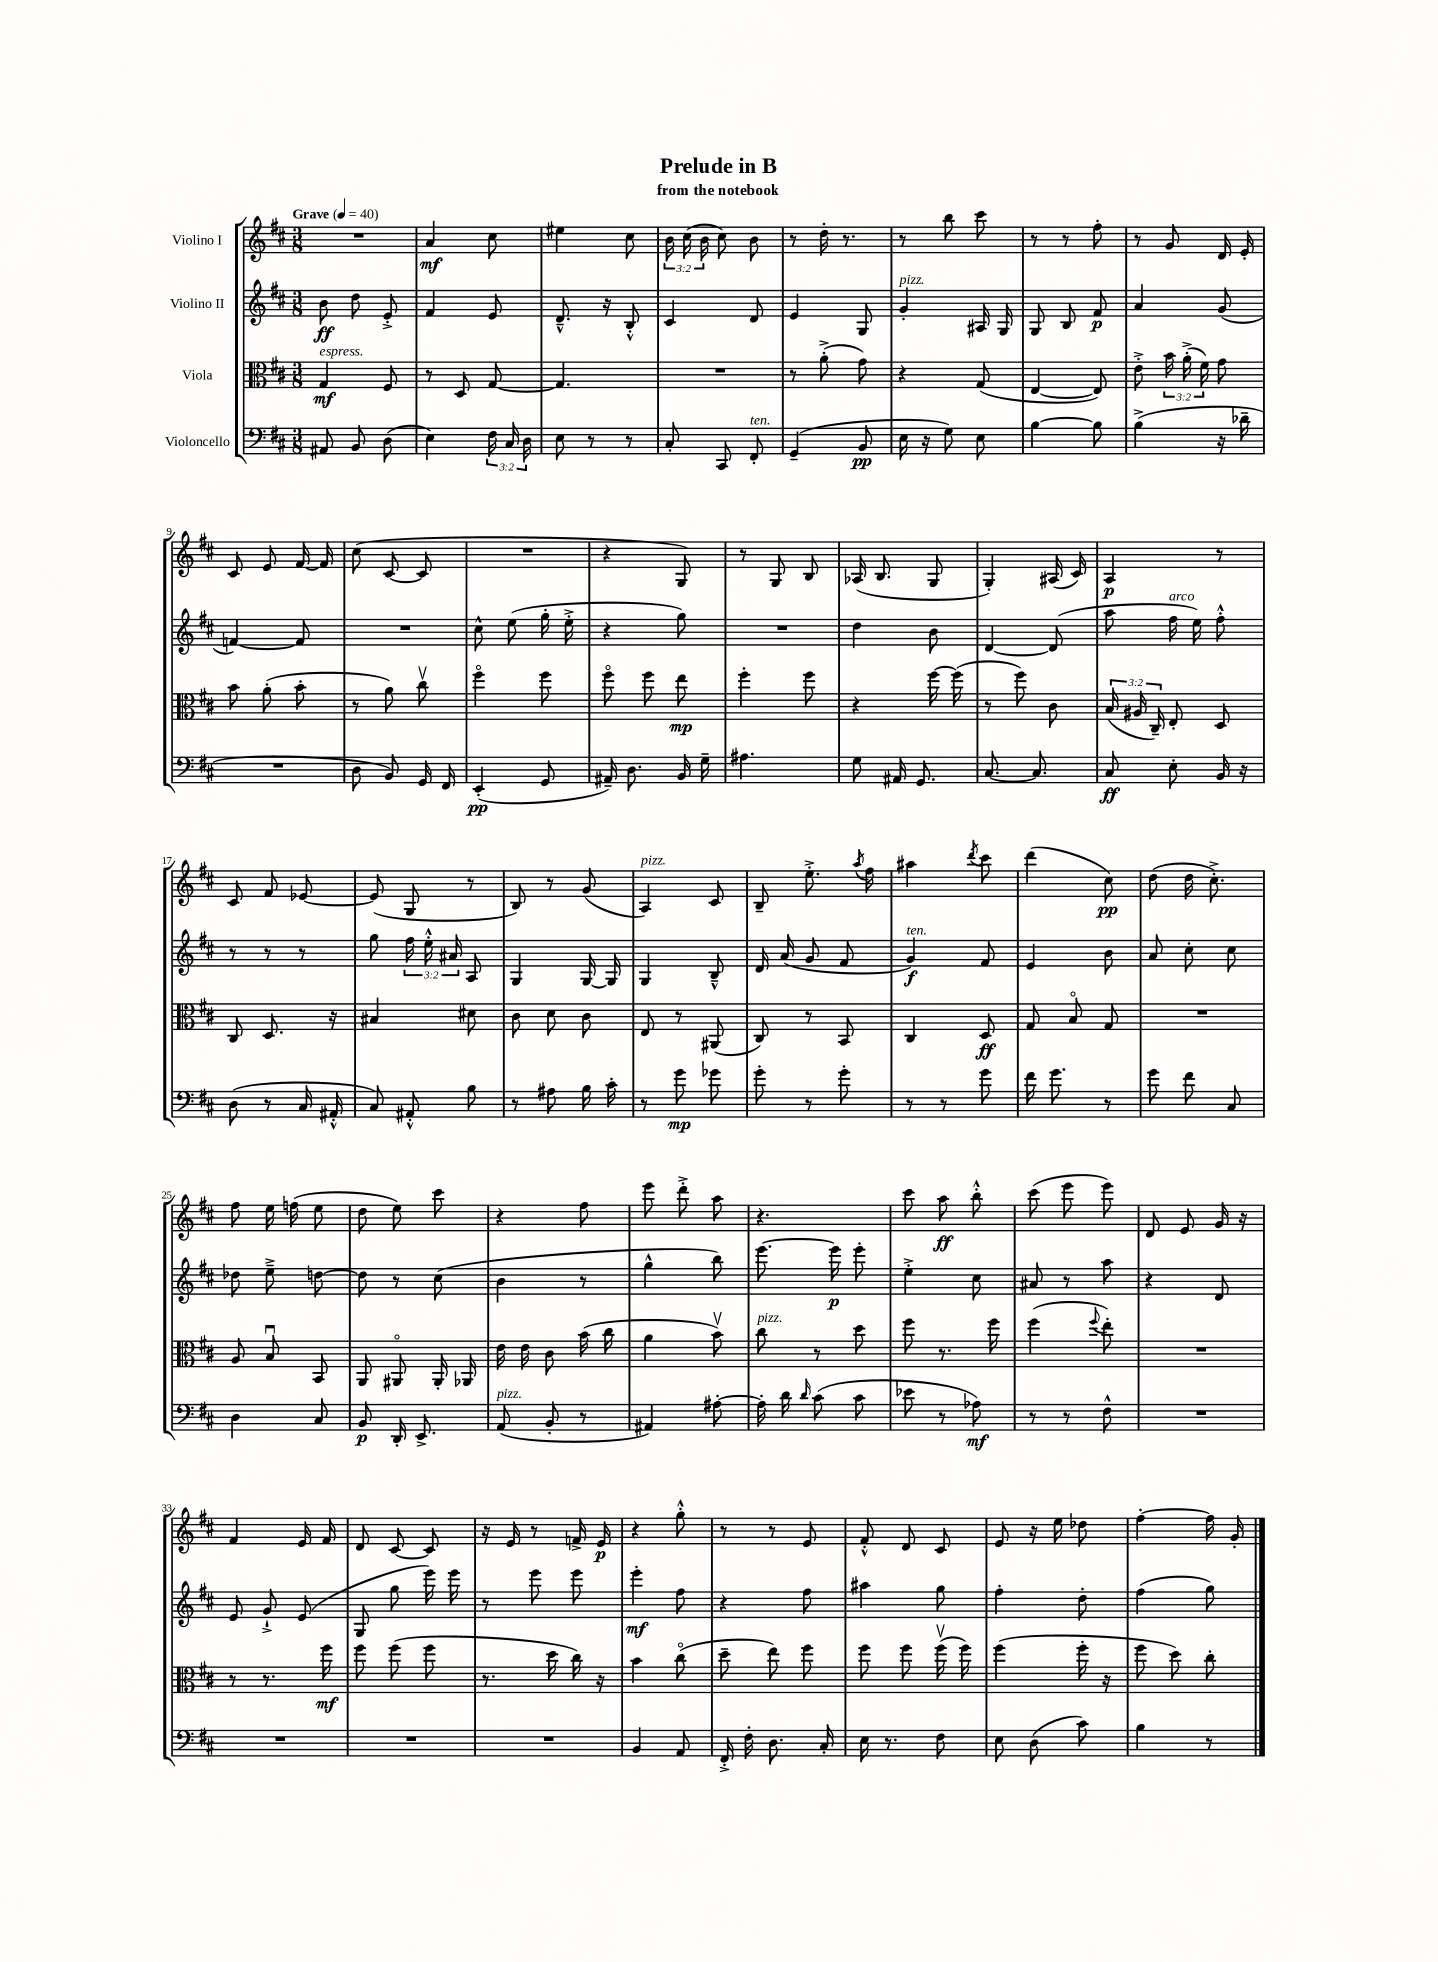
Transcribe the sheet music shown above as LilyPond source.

\header { title = "Prelude in B" subtitle = "from the notebook" }
<<
\new StaffGroup <<
\new Staff = "s0" \with { instrumentName = "Violino I" } {
    \clef treble \key d \major \numericTimeSignature \time 3/8 \override Staff.TupletNumber.text = #tuplet-number::calc-fraction-text \tempo "Grave" 4 = 40
    \autoBeamOff R4. |
    a'4\mf cis''8 |
    eis''4 cis''8 |
    \tuplet 3/2 { b'16 cis''16( b'16 } cis''8) b'8 |
    r8 d''16-. r8. |
    r8 b''8 cis'''8 |
    r8 r8 fis''8-. |
    r8 g'8 d'16 e'16-. |
    cis'8 e'8 fis'16~ fis'16 |
    cis''8( cis'8~ cis'8 |
    R4. |
    r4 g8) |
    r8 g8 b8 |
    aes16( b8. g8 |
    g4-.) ais16( cis'16) |
    a4\p r8 |
    cis'8 fis'8 ees'8~ |
    ees'8( g8 r8 |
    b8) r8 g'8( |
    a4^\markup { \italic "pizz." }) cis'8 |
    b8-- e''8.-.-> \acciaccatura { a''8 } fis''16 |
    ais''4 \acciaccatura { d'''8 } cis'''8 |
    d'''4( cis''8\pp) |
    d''8( d''16 cis''8.-.->) |
    fis''8 e''16 f''16( e''8 |
    d''8 e''8) cis'''8 |
    r4 fis''8 |
    e'''8 d'''8-.-> a''8 |
    r4. |
    cis'''8 a''8\ff b''8-.-^ |
    cis'''8( e'''8 e'''8) |
    d'8 e'8 g'16 r16 |
    fis'4 e'16 fis'16 |
    d'8 cis'8~ cis'8 |
    r16 e'16 r8 f'16-> e'16\p |
    r4 g''8-.-^ |
    r8 r8 e'8 |
    fis'8-.-^ d'8 cis'8 |
    e'8 r16 e''16 des''8 |
    fis''4~-. fis''16 g'16-. \bar "|." |
}
\new Staff = "s1" \with { instrumentName = "Violino II" } {
    \clef treble \key d \major \numericTimeSignature \time 3/8 \override Staff.TupletNumber.text = #tuplet-number::calc-fraction-text
    \autoBeamOff b'8\ff d''8 e'8-.-> |
    fis'4 e'8 |
    d'8.---^ r16 b8-.-^ |
    cis'4 d'8 |
    e'4 g8 |
    g'4-.^\markup { \italic "pizz." } ais16 g16 |
    g8 b8 fis'8\p |
    a'4 g'8( |
    f'4~) f'8 |
    R4. |
    cis''8-^ e''8( g''16-. e''16-.-> |
    r4 g''8) |
    R4. |
    d''4 b'8 |
    d'4~ d'8( |
    a''8 fis''16^\markup { \italic "arco" } e''16) fis''8-.-^ |
    r8 r8 r8 |
    g''8 \tuplet 3/2 { fis''16 e''16-.-^ ais'16 } a8 |
    g4 g16~ g16 |
    g4 b8---^ |
    d'16 a'16( g'8 fis'8 |
    g'4\f^\markup { \italic "ten." }) fis'8 |
    e'4 b'8 |
    a'8 cis''8-. cis''8 |
    des''8 e''8---> d''8~ |
    d''8 r8 cis''8( |
    b'4 r8 |
    g''4-^ b''8) |
    e'''8.~ e'''16\p e'''8-. |
    e''4-.-> cis''8 |
    ais'8 r8 a''8 |
    r4 d'8 |
    e'8 g'8-!-> e'8( |
    g8 g''8 e'''16) e'''16 |
    r8 e'''8 e'''8 |
    e'''4-.\mf fis''8 |
    r4 fis''8 |
    ais''4 g''8 |
    fis''4-. d''8-. |
    fis''4( g''8) \bar "|." |
}
\new Staff = "s2" \with { instrumentName = "Viola" } {
    \clef alto \key d \major \numericTimeSignature \time 3/8 \override Staff.TupletNumber.text = #tuplet-number::calc-fraction-text
    \autoBeamOff g4\mf^\markup { \italic "espress." } fis8 |
    r8 d8 g8~ |
    g4. |
    R4. |
    r8 a'8-.->( g'8) |
    r4 g8( |
    e4~ e8) |
    e'8-.-> \tuplet 3/2 { b'16 a'16-.->( fis'16) } g'8 |
    b'8 a'8-.( b'8-. |
    r8 a'8) cis''8\upbow |
    fis''4\flageolet fis''8 |
    fis''8\flageolet fis''8 e''8\mp |
    fis''4-. fis''8 |
    r4 fis''16~ fis''16( |
    r8 fis''8) cis'8 |
    \tuplet 3/2 { b16( ais16 cis16--) } e8-. d8 |
    cis8 d8. r16 |
    bis4 dis'8 |
    cis'8 d'8 cis'8 |
    e8 r8 ais,8( |
    cis8) r8 b,8 |
    cis4 d8\ff |
    g8 b8\flageolet g8 |
    R4. |
    a8 b8\downbow b,8 |
    a,8 ais,8\flageolet ais,16-. aes,16 |
    e'16 e'16 cis'8 b'16( cis''16 |
    a'4 b'8\upbow) |
    cis''8^\markup { \italic "pizz." } r8 d''8 |
    fis''8 r8. fis''16 |
    fis''4( \appoggiatura { fis''8 } e''8-.) |
    R4. |
    r8 r8. fis''16\mf |
    fis''8 fis''8( fis''8 |
    r8. d''16 cis''16) r16 |
    b'4 cis''8\flageolet( |
    d''8-- e''8) fis''8 |
    fis''8 fis''8 fis''16\upbow( fis''16) |
    fis''4( fis''16-. r16 |
    fis''8 d''8) cis''8-. \bar "|." |
}
\new Staff = "s3" \with { instrumentName = "Violoncello" } {
    \clef bass \key d \major \numericTimeSignature \time 3/8 \override Staff.TupletNumber.text = #tuplet-number::calc-fraction-text
    \autoBeamOff ais,8 b,8 d8( |
    e4) \tuplet 3/2 { fis16 cis16 d16 } |
    e8 r8 r8 |
    cis8-. cis,8 fis,8-.^\markup { \italic "ten." } |
    g,4--( b,8\pp |
    e16 r16 g8) e8 |
    b4~ b8 |
    b4->( r16 des'16-- |
    R4. |
    d8 b,8) g,16 fis,16 |
    e,4-.\pp( g,8 |
    ais,16--) d8. b,16 g16-- |
    ais4. |
    g8 ais,16 g,8. |
    cis8.~ cis8. |
    cis8\ff e8-. b,16 r16 |
    d8( r8 cis16 ais,16-.-^ |
    cis8) ais,8-.-^ b8 |
    r8 ais8 b16 cis'16-. |
    r8 g'8\mp ges'8 |
    g'8-. r8 g'8-. |
    r8 r8 g'8 |
    fis'16 g'8. r8 |
    g'8 fis'8 cis8 |
    d4 cis8 |
    b,8\p d,16-. e,8.-> |
    a,8^\markup { \italic "pizz." }( b,8-. r8 |
    ais,4) ais8~-. |
    ais16-. d'16 \grace { d'16 } cis'8( cis'8 |
    ees'8 r8 aes8\mf) |
    r8 r8 fis8-^ |
    R4. |
    R4. |
    R4. |
    R4. |
    b,4 a,8 |
    fis,16-.-> fis16-. d8. cis16-. |
    e16 r8. fis8 |
    e8 d8( cis'8) |
    b4 r8 \bar "|." |
}
>>
>>
